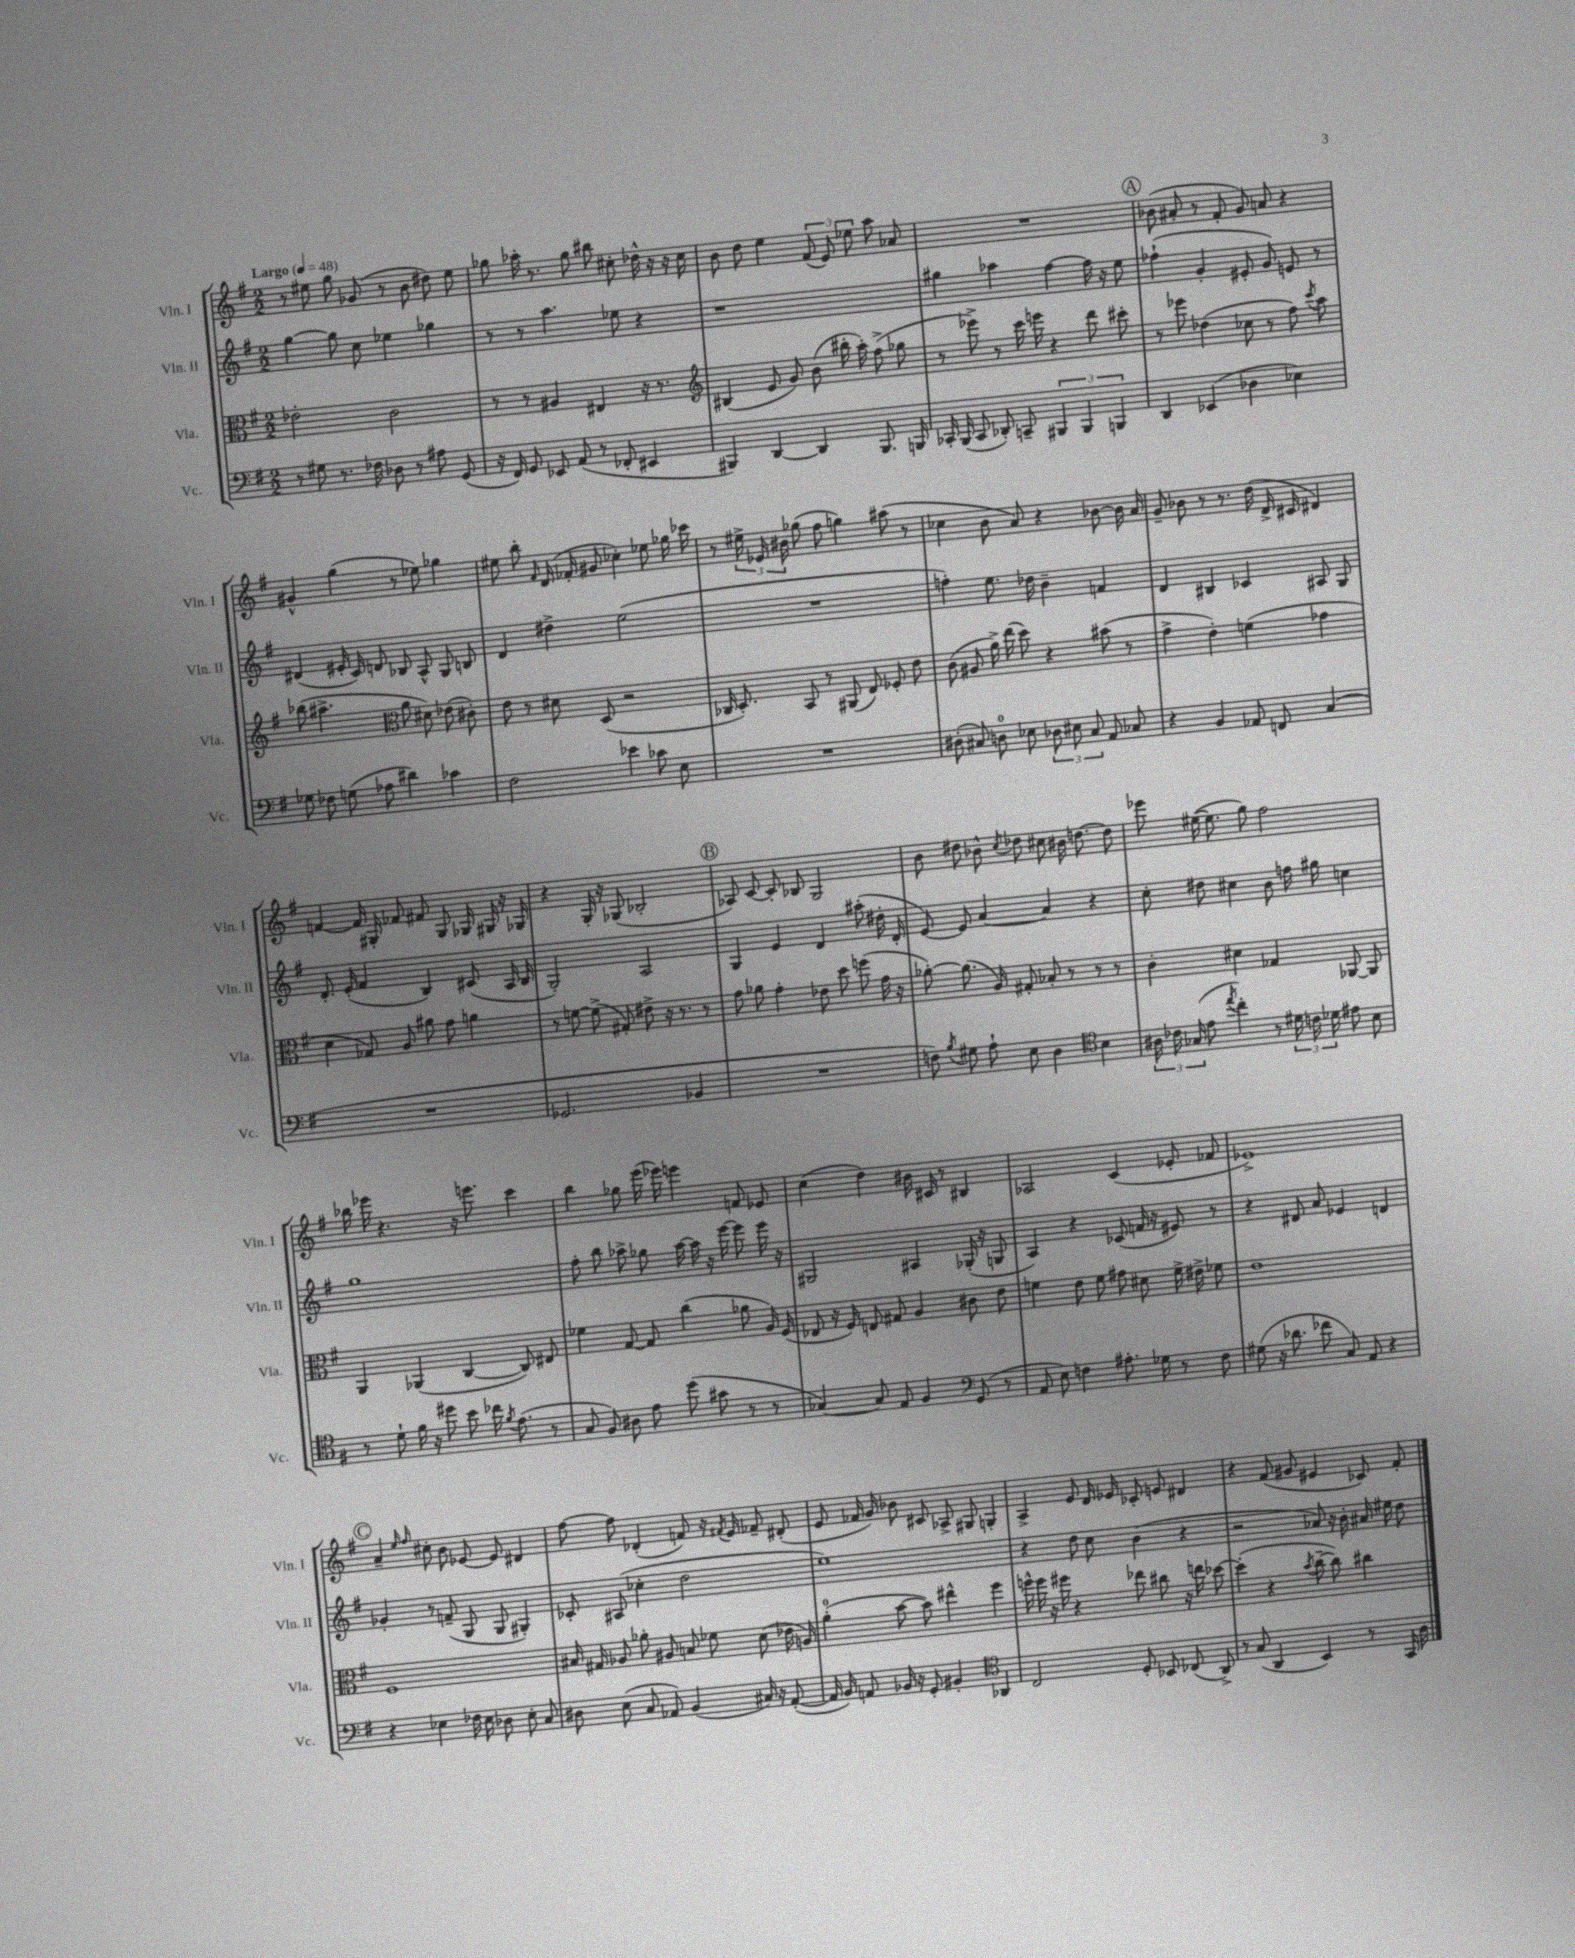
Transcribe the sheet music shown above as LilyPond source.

<<
\new StaffGroup <<
\new Staff = "s0" \with { instrumentName = "Vln. I" shortInstrumentName = "Vln. I" } {
    \clef treble \key g \major \numericTimeSignature \time 2/2 \tempo "Largo" 4 = 48
    \autoBeamOff r8 eis''8 g''8 ges'8( r8 b'8 dis''8) eis''8 |
    ges''8 aes''16-. r8. ges''8 bis''8 cis''8-. des''16-^ r16 r16 cis''16 |
    b'8 d''8 e''4 \tuplet 3/2 { fis'8( e'8) ees''8 } a''8 aes'8 |
    R1 |
    \mark \markup { \circle "A" } bes'8( ais'8-. r8 fis'8-. g'8) a'8 r4 |
    gis'4-^ g''4( r8 ees''8) ges''4 |
    eis''8 b''8-. \grace { fis'16 } d'16( fes'16-. gis'8 ces''4-.) ees''8 ges''16 ces'''16 |
    r8 \tuplet 3/2 { eis''16-> ees'16 bis'16 } ges''8( fis''8 g''4) ais''8( r8 |
    ces''4 b'8 a'8) r4 bes'8~ bes'16 a'16 |
    g'8-- bes'8 r8 r8. d''16( d'16-> cis'16 dis'4) |
    f'4~ f'16 gis16-. fes'8 fis'8 gis8 ges16 gis16 r16 ges16 |
    r4 g16-. r16 ges8( bes2-. |
    \mark \markup { \circle "B" } aes8) c'8~ c'8-. bes8 g2 |
    b'8 dis''8 bes'8-^ \acciaccatura { c''8 } des''8 cis''8 bis'16 d''8.~ d''8 |
    ees'''8 eis''16~( eis''8. g''8) fis''2 |
    bes''16 ees'''16 r4. r16 e'''8. c'''4 |
    b''4 ges''8 e'''16( ees'''16) e'''4 f'8 ees'8 |
    c''4( d''4) bis'16 cis'16 r8 bis4 |
    aes2 c'4( ees'8-. fes'8 |
    ees'1->) |
    \mark \markup { \circle "C" } a'4-- \grace { e''16 fis''16 } cis''8-. b'8 ees'8~ ees'8 dis'4 |
    fis''8~ fis''8 des'4-.( f'8) r16 \acciaccatura { fis'8 } e'16 fes'8-- dis'8-.( |
    e'8 fes'16 g'16) bes'8 cis'8 aes8-> gis8 g4-. |
    a4-> e'8 d'16 ees'16 ces'8-. e'8 dis'4 |
    r4 fis'8( gis'8 eis'4 ces'8) fis'8-. \bar "|." |
}
\new Staff = "s1" \with { instrumentName = "Vln. II" shortInstrumentName = "Vln. II" } {
    \clef treble \key g \major \numericTimeSignature \time 2/2
    \autoBeamOff g''4~ g''8 c''8 ees''4 ges''4 |
    r8 r8 a''4. ees''8 r4 |
    r1 |
    gis''4 aes''4 fis''4~ fis''16 r16 e''8 |
    \mark \markup { \circle "A" } fes''4-!( g'4-. eis'8-. g'8) e'8 r8 |
    dis'4( eis'16-. c'16) d'8 bes8 a8-^ g8 b8 |
    d'4 dis''4-> e''2( |
    R1 |
    f''4-.) e''8. des''16 b'4-- f'4 |
    d'4 bis4 ces'4 ais8 g8 |
    d'8.-. e'16-.( fis'4 b4) cis'8( a16 b16 |
    g2-.) a2 |
    \mark \markup { \circle "B" } g4 e'4 d'4 ais''8-.( dis''16-. d'16-. |
    e'8~) e'8 a'4~ a'4 r4 |
    c''8-. dis''8 cis''4 b'8 f''16 gis''16 c''4 |
    g''1 |
    fis''8-. b''8 aes''8-> ges''8 aes''16~ aes''16 r16 e'''16~ e'''8 e'''16 r16 |
    gis2 ais4 ges16-.( r16 g8 |
    a4) r4 ces'8( f'16 r16 eis'8) r8 |
    r4 dis'8 a'8 ees'4 d'4 |
    \mark \markup { \circle "C" } ges'4-. r8 f'8--( g8 g8 gis4-.) |
    ces'8-. ais8( ces''4-. d''2 |
    e''1) |
    r4 d''8 c''8 b'4( r4 |
    r2 aes'8) r16 b'16-. ais'16 eis''16 d''8 \bar "|." |
}
\new Staff = "s2" \with { instrumentName = "Vla." shortInstrumentName = "Vla." } {
    \clef alto \key g \major \numericTimeSignature \time 2/2
    \autoBeamOff ees'2-. c'2 |
    r8 r8 ais4 eis4 r16 r8. |
    \clef treble bis4( e'8 g'8) b'8( bis''16-. a''16-.) fis''8->( ges''8 |
    r8 ees'''8->) r8 c'''16 e'''16 r4 d'''8 cis'''8-. |
    \mark \markup { \circle "A" } r8 ees'''8 des''4( ces''8 r8 fis''8) \acciaccatura { c'''8 } a''8 |
    bes''8( ais''4.-> \clef alto a'8 dis'8) ees'8( cis'8-.) |
    e'8 r8 dis'8 d8( r2 |
    ces16 d8.-.) b,8 r8 ais,8( e8) fes8-. e'8 |
    c'8( ais8 a'16->) e''16( d''8) r4 bis'8( r8 |
    g'4-> e'4-.) f'4( ges'4 |
    d'4 ges8) a8 ais'8 g'8 a'4 |
    r8 f'8~ f'8->( gis8-.) eis'8-> r16 r8. r8 |
    \mark \markup { \circle "B" } g'8 aes'8 g'4-. ees'8 d''8 f''8( g'16 r16 |
    aes'8~-.) aes'8.( a16) gis8-. bes8-. r8 r8 r8 |
    c'4-. dis'4 ges4 aes,8~ aes,8 |
    a,4 aes,4( c4~ c8) eis8 |
    fes'4 g8~ g8 c''4( aes'8 a16) fis16( |
    ees8 r16 fis16) e8 gis8 a4 cis'8 e'8 |
    f'4 e'8 f'8 gis'8 dis'8 f'16-> eis'16-> fes'8 |
    e'1 |
    \mark \markup { \circle "C" } fis1 |
    bis16 gis16 aes8 aes'8-. ais8 b8 fes'8 d'8( ees'16 a16) |
    a'4-0-.( b'8~ b'8) eis''4-^ fis''4 |
    f''16-^ f''16 r16 fis''16 r4 ees''8 cis''8 r16 e''16 des''8~ |
    des''4-.( r4 \acciaccatura { b'8 } c''8~-- c''8) cis''4 \bar "|." |
}
\new Staff = "s3" \with { instrumentName = "Vc." shortInstrumentName = "Vc." } {
    \clef bass \key g \major \numericTimeSignature \time 2/2
    \autoBeamOff r8 gis8 r8. fes16 des8 r8 ais8 g,8( |
    r16 fis,16) g,8 ees,8 a,8( r8 fes,8-. eis,4 |
    bis,,4) d,4~ d,4 bis,,8. b,,16 |
    ces,16-. b,,16( ces,8 des,8-.) c,8-- \tuplet 3/2 { bis,,4 bis,,4 b,,4 } |
    \mark \markup { \circle "A" } d,4 ees,4( des4 ees4) |
    ges8 fes8 g8( aes8 dis'4) ces'4 |
    fis2 ees'4 ces'8 e8 |
    R1 |
    dis8-.( cis8) d8-0 ees8 \tuplet 3/2 { des8 eis8 cis8 } a,8 ces8 |
    r4 b,4 aes,8 f,8 c4( |
    R1 |
    ges,2. bes,4 |
    \mark \markup { \circle "B" } R1 |
    f8) \acciaccatura { b8 } gis8 a8-! e8 d4 \clef tenor b4 |
    \tuplet 3/2 { ais16 ces'16 ges16( } e'8 \acciaccatura { e''8 } c''4-.) r8 \tuplet 3/2 { dis'16 c'16 des'16 } eis'8 b8 |
    r8 d'8-! fis'16 r16 dis''8 b'8 ces''16 \acciaccatura { fis'8 } e'8.( r8 |
    g8 fis8) ais8 e'8 d''8( gis'8 r8 r8 |
    ges4~) ges8 e8 fis4 \clef bass g,8( r8 |
    a,8 e8) f4 ais8.-. ges16 r8 f8 |
    gis8( r16 des'8. fes'8 c8) a,8 r4 |
    \mark \markup { \circle "C" } r4 ees4 fes16 ees16 des8 ees8-. c8 |
    dis8 e8( c8 aes,8) b,4( cis16) r16 aes,8~-.( |
    aes,16 b,16) a,8 bes,16 r16 g,8-. bis,4-. \clef tenor aes,4 |
    c2 d8-. bes,8 ces8( a,8->) |
    r8 g8( a,4 b,4) r8 g,16 a16 \bar "|." |
}
>>
>>
\layout { \context { \Score \remove "Bar_number_engraver" } }
